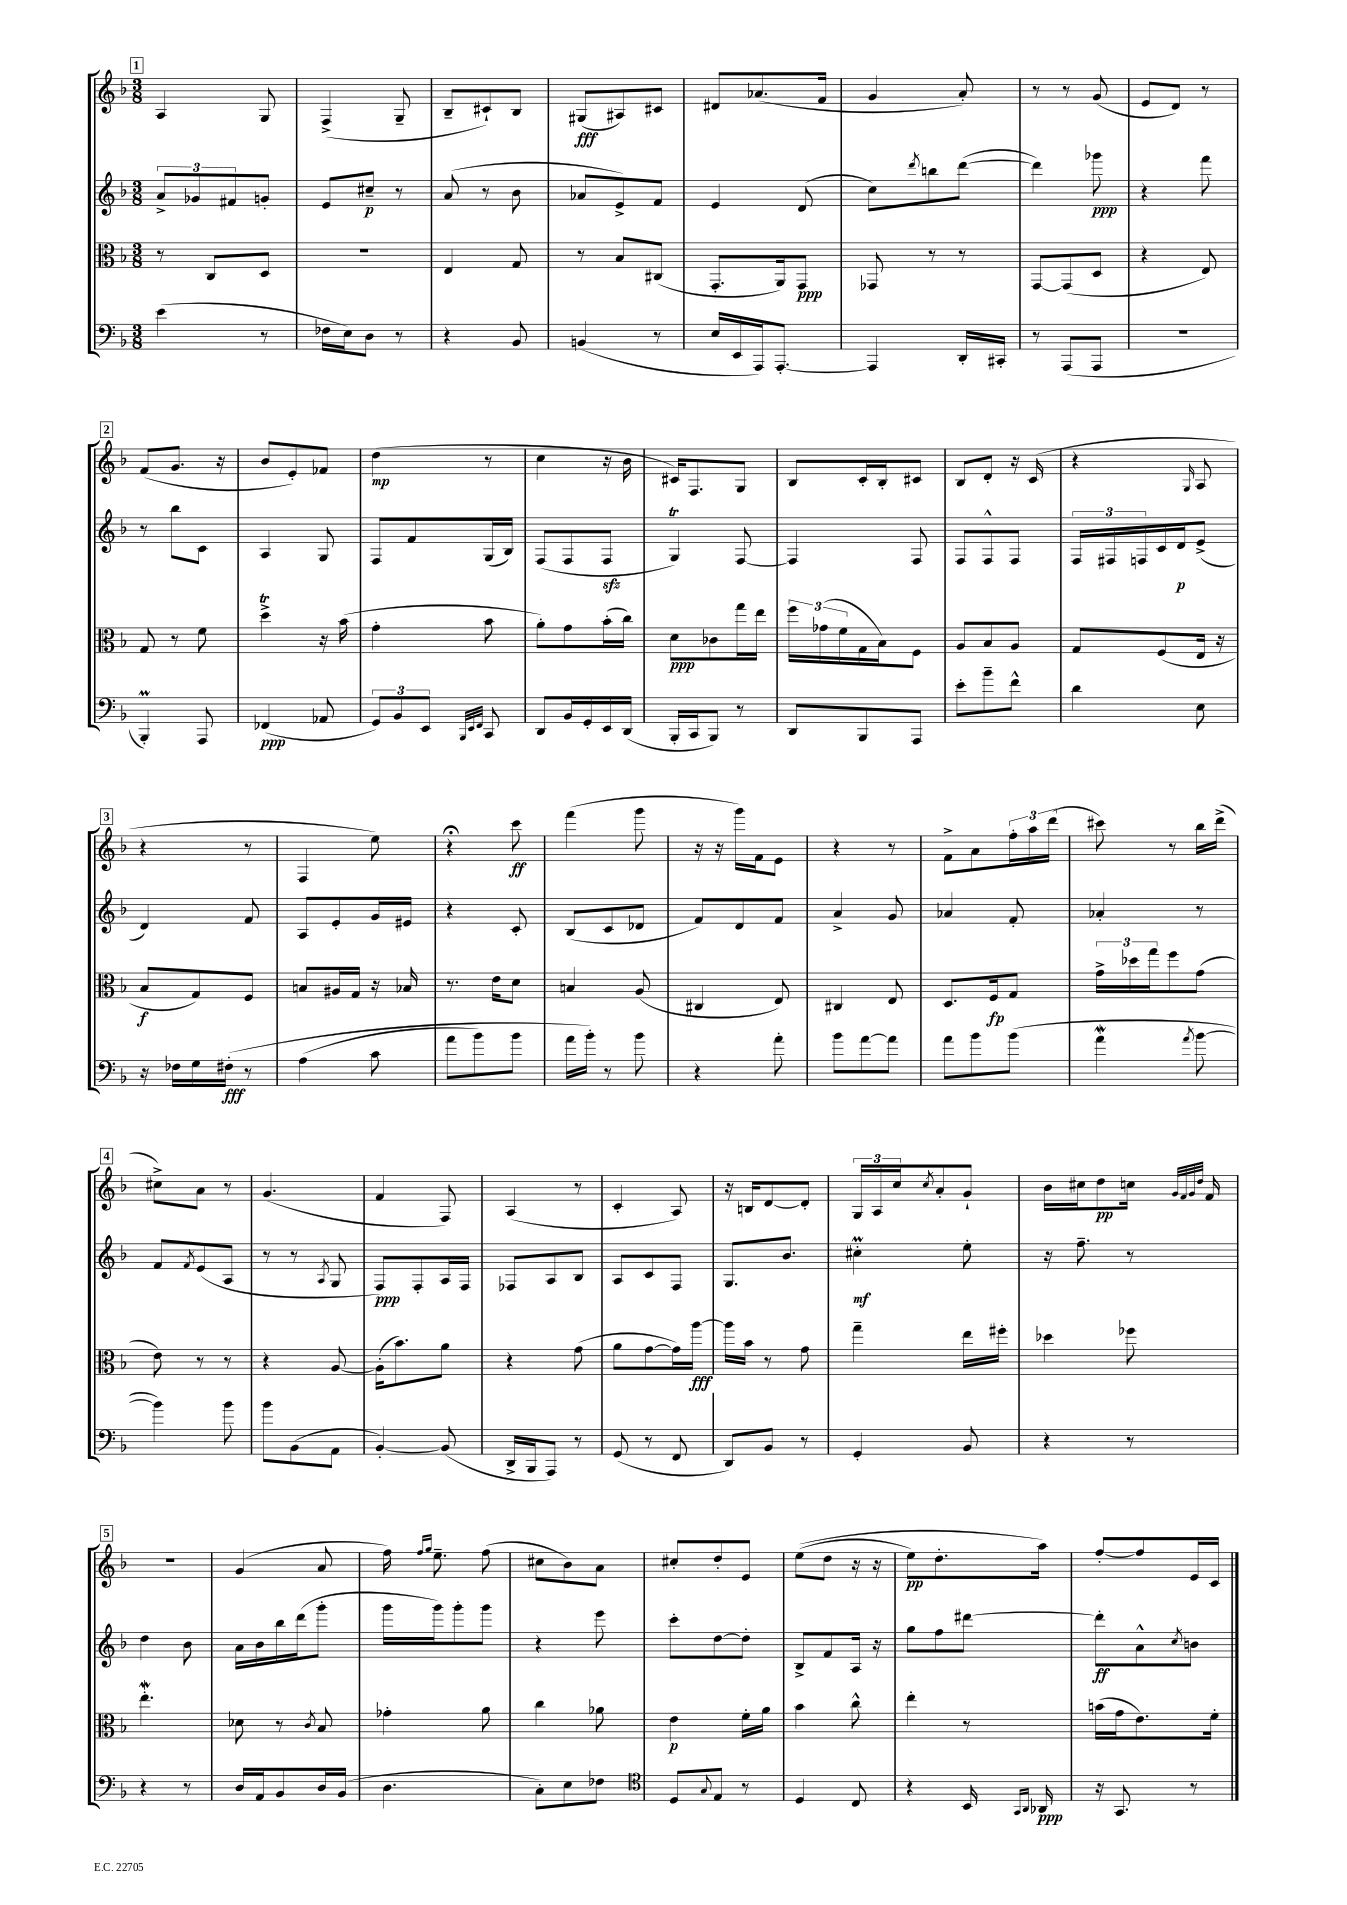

**kern	**kern	**kern	**kern
*staff4	*staff3	*staff2	*staff1
*clefF4	*clefC3	*clefG2	*clefG2
*k[b-]	*k[b-]	*k[b-]	*k[b-]
*M3/8	*M3/8	*M3/8	*M3/8
(4e	8r	12a^	4A
.	.	12g-	.
.	8C	.	.
.	.	12f#	.
8r	8D	8g'	8G
=	=	=	=
16F-	4.r	8e	(4F^
16E)	.	.	.
8D	.	8cc#~	.
8r	.	8r	8G~
=	=	=	=
4r	4E	(8a	8B-~
.	.	8r	8c#`)
8BB-	8G	8b-	8B-
=	=	=	=
(4BB	8r	8a-	(8G#
.	8B-	8e^)	8A#)
8r	(8C#	8f	8c#
=	=	=	=
16E	8.GG'	4e	8d#
16EE	.	.	.
16AAA)	.	.	(8.a-
[8.AAA'	16AA)	.	.
.	8GG	(8d	.
.	.	.	16f
=	=	=	=
4AAA]	8GG-	8cc)	4g
.	.	8qddd	.
.	8r	8bb	.
16DD'	8r	([8ddd	8a')
16CC#'	.	.	.
=	=	=	=
8r	[8GG	4ddd])	8r
(8AAA	(8GG]	.	8r
8AAA	8D	8ggg-	(8g
=	=	=	=
4.r	4r	4r	8e
.	.	.	8d)
.	8E)	8fff	8r
=	=	=	=
4BBB-')	8G	8r	(8f
.	8r	8bb-	8.g
8AAA	8f	8c	.
.	.	.	16r
=	=	=	=
(4FF-	4dd^	4A	8b-
.	.	.	8e')
8AA-	16r	8G	8f-
.	(16b-	.	.
=	=	=	=
12GG)	4g'	8F	(4dd
12BB-	.	.	.
.	.	8f	.
12EE	.	.	.
32qqBBB-	.	.	.
32qqEE	.	.	.
32qqFF	.	.	.
8CC	8b-	(16G	8r
.	.	16B-)	.
=	=	=	=
8DD	8a')	(8F	4cc
16BB-	8g	8F	.
16GG'	.	.	.
16EE	(16b-'	8F	16r
(16DD	16cc)	.	16b-
=	=	=	=
16BBB-'	8d	4G)	16c#)
16CC	.	.	8.F
8BBB-)	8c-	.	.
8r	16gg	[8F	8G
.	16ee	.	.
=	=	=	=
8DD	24ff	4F]	8B-
.	(24g-	.	.
.	24f	.	.
8BBB-	16G	.	16c'
.	16B-)	.	16B-'
8AAA	8F	8F	8c#
=	=	=	=
8e'	8A	8F	8B-
8b-~	8B-	8F^^	8d'
8f^^	8A	8F	16r
.	.	.	(16c
=	=	=	=
4d	8G	24F	4r
.	.	24F#	.
.	.	24F	.
.	(8F	16c	.
.	.	16d	.
.	.	.	16qqG
8E	16E	(8e^	8A
.	16r	.	.
=	=	=	=
16r	8B-	4d)	4r
16F-	.	.	.
16G	8G)	.	.
&(16F#'	.	.	.
8r	8F	8f	8r
=	=	=	=
(4A	8B	8A	4F
.	16A#	8e'	.
.	16G	.	.
8c	16r	16g	8ee)
.	16B-	16e#	.
=	=	=	=
8a	8.r	4r	4r;
8b-)	.	.	.
.	16e	.	.
8b-	8d	8c'	8ccc
=	=	=	=
16a	4B	(8B-	(4fff
16b-'&)	.	.	.
8r	.	8c	.
8b-	(8A	8d-	8ggg
=	=	=	=
4r	4C#	8f)	16r
.	.	.	16r
.	.	8d	16ggg)
.	.	.	16f
8a'	8E)	8f	8e
=	=	=	=
8b-	4C#	4a^	4r
[8a	.	.	.
8a]	8E	8g	8r
=	=	=	=
8a	8.D	4a-	8f^
8b-	.	.	8a
.	16F	.	.
(8b-	8G	8f'	24ff'
.	.	.	24aa
.	.	.	(24ddd
=	=	=	=
4a	24g^	4a-'	8ccc#)
.	24dd-	.	.
.	24gg	.	.
.	8ff	.	8r
8qa	.	.	.
[8b-	(8g	8r	16bb-
.	.	.	(16ddd^
=	=	=	=
4b-])	8e)	8f	8cc#^)
.	.	8qf	.
.	8r	(8e	8a
8b-	8r	8A	8r
=	=	=	=
8b-	4r	8r	(4.g
(8BB-	.	8r	.
.	.	8qA	.
8AA	[8A	8G	.
=	=	=	=
[4BB-')	(16A']	8F)	4f
.	8.b-)	.	.
.	.	8F'	.
(8BB-]	8a	16A	8F)
.	.	16F	.
=	=	=	=
16DD^	4r	8F-	(4A
16BBB-	.	.	.
8AAA)	.	8A	.
8r	(8g	8B-	8r
=	=	=	=
(8GG	8a	8A	4c'
8r	[8g	8c	.
8FF	16g])	8F	8A)
.	[16aa	.	.
=	=	=	=
8DD)	16aa]	8.G	16r
.	16b-	.	16B
8BB-	8r	.	[8d
.	.	8.b-	.
8r	8g	.	8d']
=	=	=	=
4GG'	4gg~	4cc#'	24G
.	.	.	24A
.	.	.	24cc
.	.	.	8qcc
.	.	.	8a'
8BB-	16ee	8ee'	8g`
.	16ff#'	.	.
=	=	=	=
4r	4dd-	16r	16b-
.	.	8.ff~	16cc#
.	.	.	8dd
8r	8ff-	8r	16cc
.	.	.	32qqg
.	.	.	32qqf
.	.	.	32qqg
.	.	.	32qqdd
.	.	.	16f
=	=	=	=
4r	4.ee'	4dd	4.r
8r	.	8b-	.
=	=	=	=
16D	8d-	16a	(4g
16AA	.	16b-	.
8BB-	8r	16bb-	.
.	.	(16ddd	.
.	8qc	.	.
16D	8B-	8ggg'	8a
(16BB-	.	.	.
=	=	=	=
4.D	4g-'	16ggg	16ff)
.	.	.	16qqff
.	.	.	16qqgg
.	.	16ggg)	8.ee~
.	.	8ggg'	.
.	8a	8ggg	(8ff
=	=	=	=
8C')	4cc	4r	8cc#
8E	.	.	8b-)
8F-	8a-	8eee	8a
=	=	=	=
*clefC4	*	*	*
8D	4e	8ccc'	8cc#'
8qqG	.	.	.
8E	.	[8dd	8dd'
8r	16f'	8dd']	8e
.	16a	.	.
=	=	=	=
4D	4b-	8B-^	&((8ee
.	.	8f	8dd
8C	8cc^^	16A	16r
.	.	16r	16r
=	=	=	=
4r	4ee'	8gg	8ee)
.	.	8ff	8.dd'
16BB-	8r	[8ddd#	.
16qqGG	.	.	.
16qqAA	.	.	.
16AA-	.	.	16aa&)
=	=	=	=
16r	(16b	8ddd#']	[8ff'
8.GG	16g	.	.
.	8.e)	8a^^	8ff]
.	.	8qcc	.
8r	.	8b	16e
.	16f'	.	16c
==	==	==	==
*-	*-	*-	*-
